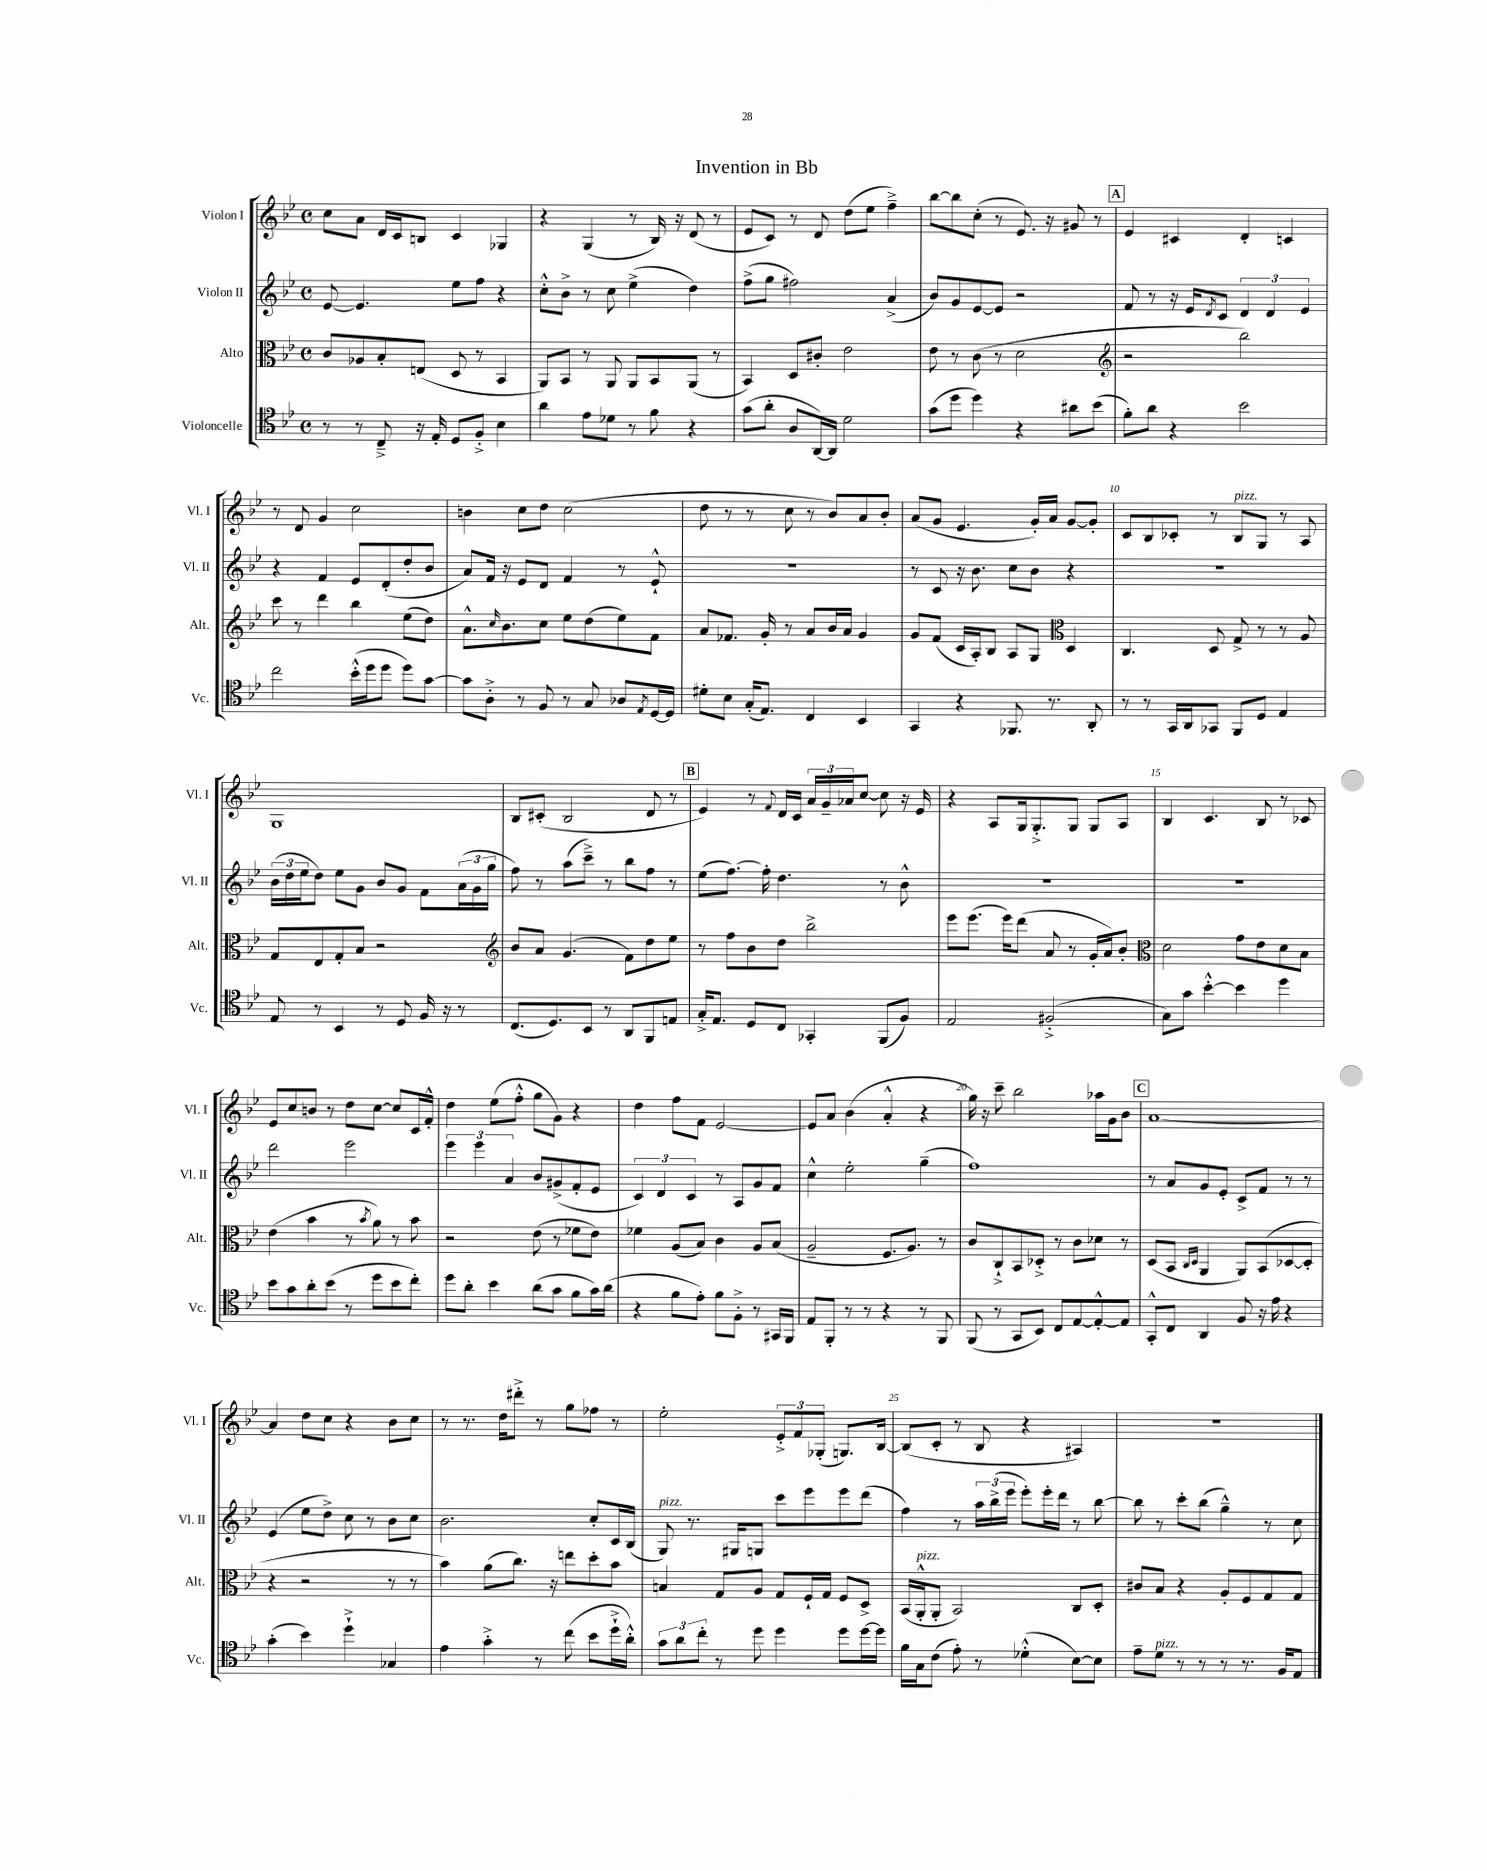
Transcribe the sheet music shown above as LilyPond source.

\header { title = "Invention in Bb" }
<<
\new StaffGroup <<
\new Staff = "s0" \with { instrumentName = "Violon I" shortInstrumentName = "Vl. I" } {
    \clef treble \key bes \major \defaultTimeSignature \time 4/4
    c''8 a'8 d'16 c'16 b8 c'4 ges4 |
    r4 g4( r8 bes16) r16 d'8( r8 |
    ees'8 c'8) r8 d'8 d''8( ees''8 f''4--->) |
    bes''8~ bes''8 c''8-.( r8 ees'8.) r16 gis'8 r8 |
    \mark \markup { \box "A" } ees'4 cis'4 d'4-. c'4 |
    r8 d'8 g'4 c''2 |
    b'4 c''8 d''8 c''2( |
    d''8 r8 r8 c''8 r8 bes'8) a'8 bes'8-. |
    a'8( g'8 ees'4. g'16-.) a'16 g'8~ g'8-. |
    c'8 bes8 ces'8-. r8 bes8^\markup { \italic "pizz." } g8 r8 a8 |
    g1 |
    bes8 cis'8-.( bes2 d'8 r8 |
    \mark \markup { \box "B" } ees'4) r8 \appoggiatura { f'8 } d'16 c'16 \tuplet 3/2 { a'16 g'16-- aes'16 } c''8~ c''8 r16 ees'16 |
    r4 a8 g16 g8.-.-> g8 g8 a8 |
    bes4 c'4. bes8 r8 ces'8 |
    ees'8 c''8 b'8 r8 d''8 c''8~ c''8 c'16 f'16-.-^ |
    d''4 ees''8( f''8-.-^ g''8 g'8) r4 |
    d''4 f''8 f'8 ees'2~ |
    ees'8 a'8 bes'4( a'4-.-^ r4 |
    g''16) r16 c'''8-- bes''2 aes''16 g'16 bes'8 |
    \mark \markup { \box "C" } a'1~ |
    a'4 d''8 c''8 r4 bes'8 c''8 |
    r8 r8. d''16 dis'''8-.-> r8 g''8 fes''8 r8 |
    ees''2-. \tuplet 3/2 { ees'8-.-> f'8 ges8-.( } g8.) bes16~ |
    bes8( c'8-. r8 bes8 r4 ais4) |
    R1 \bar "|." |
}
\new Staff = "s1" \with { instrumentName = "Violon II" shortInstrumentName = "Vl. II" } {
    \clef treble \key bes \major \defaultTimeSignature \time 4/4
    ees'8~ ees'4. ees''8 f''8 r4 |
    c''8-.-^ bes'8-> r8 c''8 ees''4->( d''4) |
    f''8->( g''8 fis''2) a'4->( |
    bes'8) g'8 ees'8~ ees'8 r2 |
    \mark \markup { \box "A" } f'8 r8 r16 ees'16 \acciaccatura { d'8 } c'8 \tuplet 3/2 { d'4 d'4 ees'4 } |
    r4 f'4 ees'8 d'8-.( d''8-. bes'8 |
    a'8) f'16 r16 ees'8 d'8 f'4 r8 ees'8-!-^ |
    r1 |
    r8 c'8 r16 bes'8. c''8 bes'8 r4 |
    R1 |
    \tuplet 3/2 { bes'16( d''16 ees''16 } d''8) ees''8 g'8 bes'8 g'8 f'8 \tuplet 3/2 { a'16( g'16 g''16 } |
    f''8) r8 a''8( c'''8--->) r8 bes''8 f''8 r8 |
    \mark \markup { \box "B" } ees''8( f''8.~) f''16-. d''4. r8 bes'8-^ |
    R1 |
    R1 |
    d'''2 ees'''2 |
    \tuplet 3/2 { ees'''4 ees'''4 a'4 } bes'8 gis'8->( f'8-. ees'8 |
    \tuplet 3/2 { c'4) d'4 c'4 } r8 a8 g'8 f'8 |
    c''4-^ ees''2-. g''4--( |
    f''1) |
    \mark \markup { \box "C" } r8 a'8 g'8 ees'8-. c'8-> f'8 r8 r8 |
    ees'4( ees''8 d''8->) c''8 r8 bes'8 c''8 |
    bes'2. c''8-. c'16 bes16( |
    g8^\markup { \italic "pizz." }) r8. gis16 g8 c'''8 ees'''8 ees'''8 d'''8( |
    f''4) r8 \tuplet 3/2 { a''16 bes''16->( ees'''16 } ees'''8-.) ees'''16-. d'''16 r8 bes''8~ |
    bes''8 r8 c'''8-. bes''8( g''4---^) r8 c''8 \bar "|." |
}
\new Staff = "s2" \with { instrumentName = "Alto" shortInstrumentName = "Alt." } {
    \clef alto \key bes \major \defaultTimeSignature \time 4/4
    c'8 aes8 bes8-. e8( d8 r8 bes,4 |
    a,8) bes,8 r8 a,8 a,8 bes,8 a,8( r8 |
    bes,4) d8 cis'8-. ees'2 |
    ees'8 r8 c'8( r8 d'2 |
    \mark \markup { \box "A" } \clef treble r2 bes''2) |
    c'''8 r8 d'''4 bes''4 ees''8( d''8) |
    a'8.-^ \grace { c''16 } bes'8. c''8 ees''8 d''8( ees''8) f'8 |
    a'8 fes'8. g'16-. r8 a'8 bes'16 a'16 g'4 |
    g'8 f'8( c'16 a16-.) bes8 a8 g8 \clef alto d4 |
    c4. d8 g8-> r8 r8 a8 |
    g8 ees8 g8-. bes8 r2 |
    \clef treble bes'8 a'8 g'4.( f'8) d''8 ees''8 |
    \mark \markup { \box "B" } r8 f''8 bes'8 d''8 bes''2-> |
    ees'''8 ees'''8.( ees'''16) d'''8( a'8 r8 g'16-. a'16) bes'8-. |
    \clef alto d'2 g'8 ees'8 d'8 bes8 |
    ees'4( bes'4 r8 \acciaccatura { bes'8 } a'8) r8 bes'8 |
    r2 ees'8( r8 fes'8 ees'8) |
    fes'4 a8( bes8) c'4 a8 bes8( |
    a2-- f8. a8.) r8 |
    c'8 c8-!-> bes,8 des8-.-> r8 c'8 des'8 r8 |
    \mark \markup { \box "C" } d8( bes,8 \grace { c16 d16 } a,4 a,8) bes,8( des8~ des8-. |
    r4 r2 r8 r8 |
    bes'4) a'8( c''8.) r16 e''8 d''8-. bes'8 |
    b4 g8 a8 g8 f16-! g16 f8 d8-> |
    bes,16( a,16-.-^^\markup { \italic "pizz." } a,8-. bes,2) c8 d8-. |
    cis'8 bes8 r4 a8-. f8 g8 g8 \bar "|." |
}
\new Staff = "s3" \with { instrumentName = "Violoncelle" shortInstrumentName = "Vc." } {
    \clef tenor \key bes \major \defaultTimeSignature \time 4/4
    r8 r8 c8---> r16 ees16-. d8 f8-.-> bes4 |
    a'4 ees'8 des'8 r8 f'8 r4 |
    g'8( a'8-. a8 a,16~) a,16 d'2 |
    g'8( d''8 d''4) r4 ais'8 bes'8( |
    \mark \markup { \box "A" } f'8-.) a'8 r4 bes'2 |
    c''2 bes'16-.-^( d''16 d''8 d''8) g'8~ |
    g'8 a8-.-> r8 f8 r8 g8 aes8 \acciaccatura { ees8 } d16~ d16 |
    dis'8-. bes8 g16-.( ees8.) c4 bes,4 |
    g,4 r4 fes,8. r8. a,8-. |
    r8 r8 g,16 a,16 ges,8 f,8 d8 ees4 |
    ees8 r8 bes,4 r8 d8 f16 r16 r8 |
    c8.( d8.) bes,8 r8 a,8 f,8 e8 |
    \mark \markup { \box "B" } g16-.-> ees8. d8 c8 ges,4-. f,8( f8) |
    ees2 fis2-.->( |
    g8) g'8 bes'4~-.-^ bes'4 d''4 |
    bes'8 g'8 a'8-. bes'8( r8 d''8 bes'8 c''8-.) |
    d''8 a'8-. bes'4 a'8( g'8 f'8 g'16) a'16( |
    r4 f'8 ees'8-.) f'8 f8-.-> r8 gis,16 f,16 |
    ees8 f,8-. r8 r8 r4 r8 f,8 |
    f,8( r8 g,8 bes,8) c8 ees8~ ees8~-.-^ ees8 |
    \mark \markup { \box "C" } g,8-.-^ c8 a,4 f8 r16 ees'16 r4 |
    g'4-.( bes'4) d''4-!-> ges4 |
    ees'4 g'4-.-> r8 c''8( bes'8 d''16-!-> a'16-.-^) |
    \tuplet 3/2 { g'8 a'8 c''8-. } r8 d''8 d''4 d''8 d''16~ d''16 |
    f'16 g16 c'8( ees'8-.) r8 des'4-.-^( bes8~) bes8 |
    ees'8-- d'8^\markup { \italic "pizz." } r8 r8 r8 r8. f16 ees8 \bar "|." |
}
>>
>>
\layout { \context { \Score \override BarNumber.break-visibility = ##(#f #t #t) barNumberVisibility = #(every-nth-bar-number-visible 5) } }
